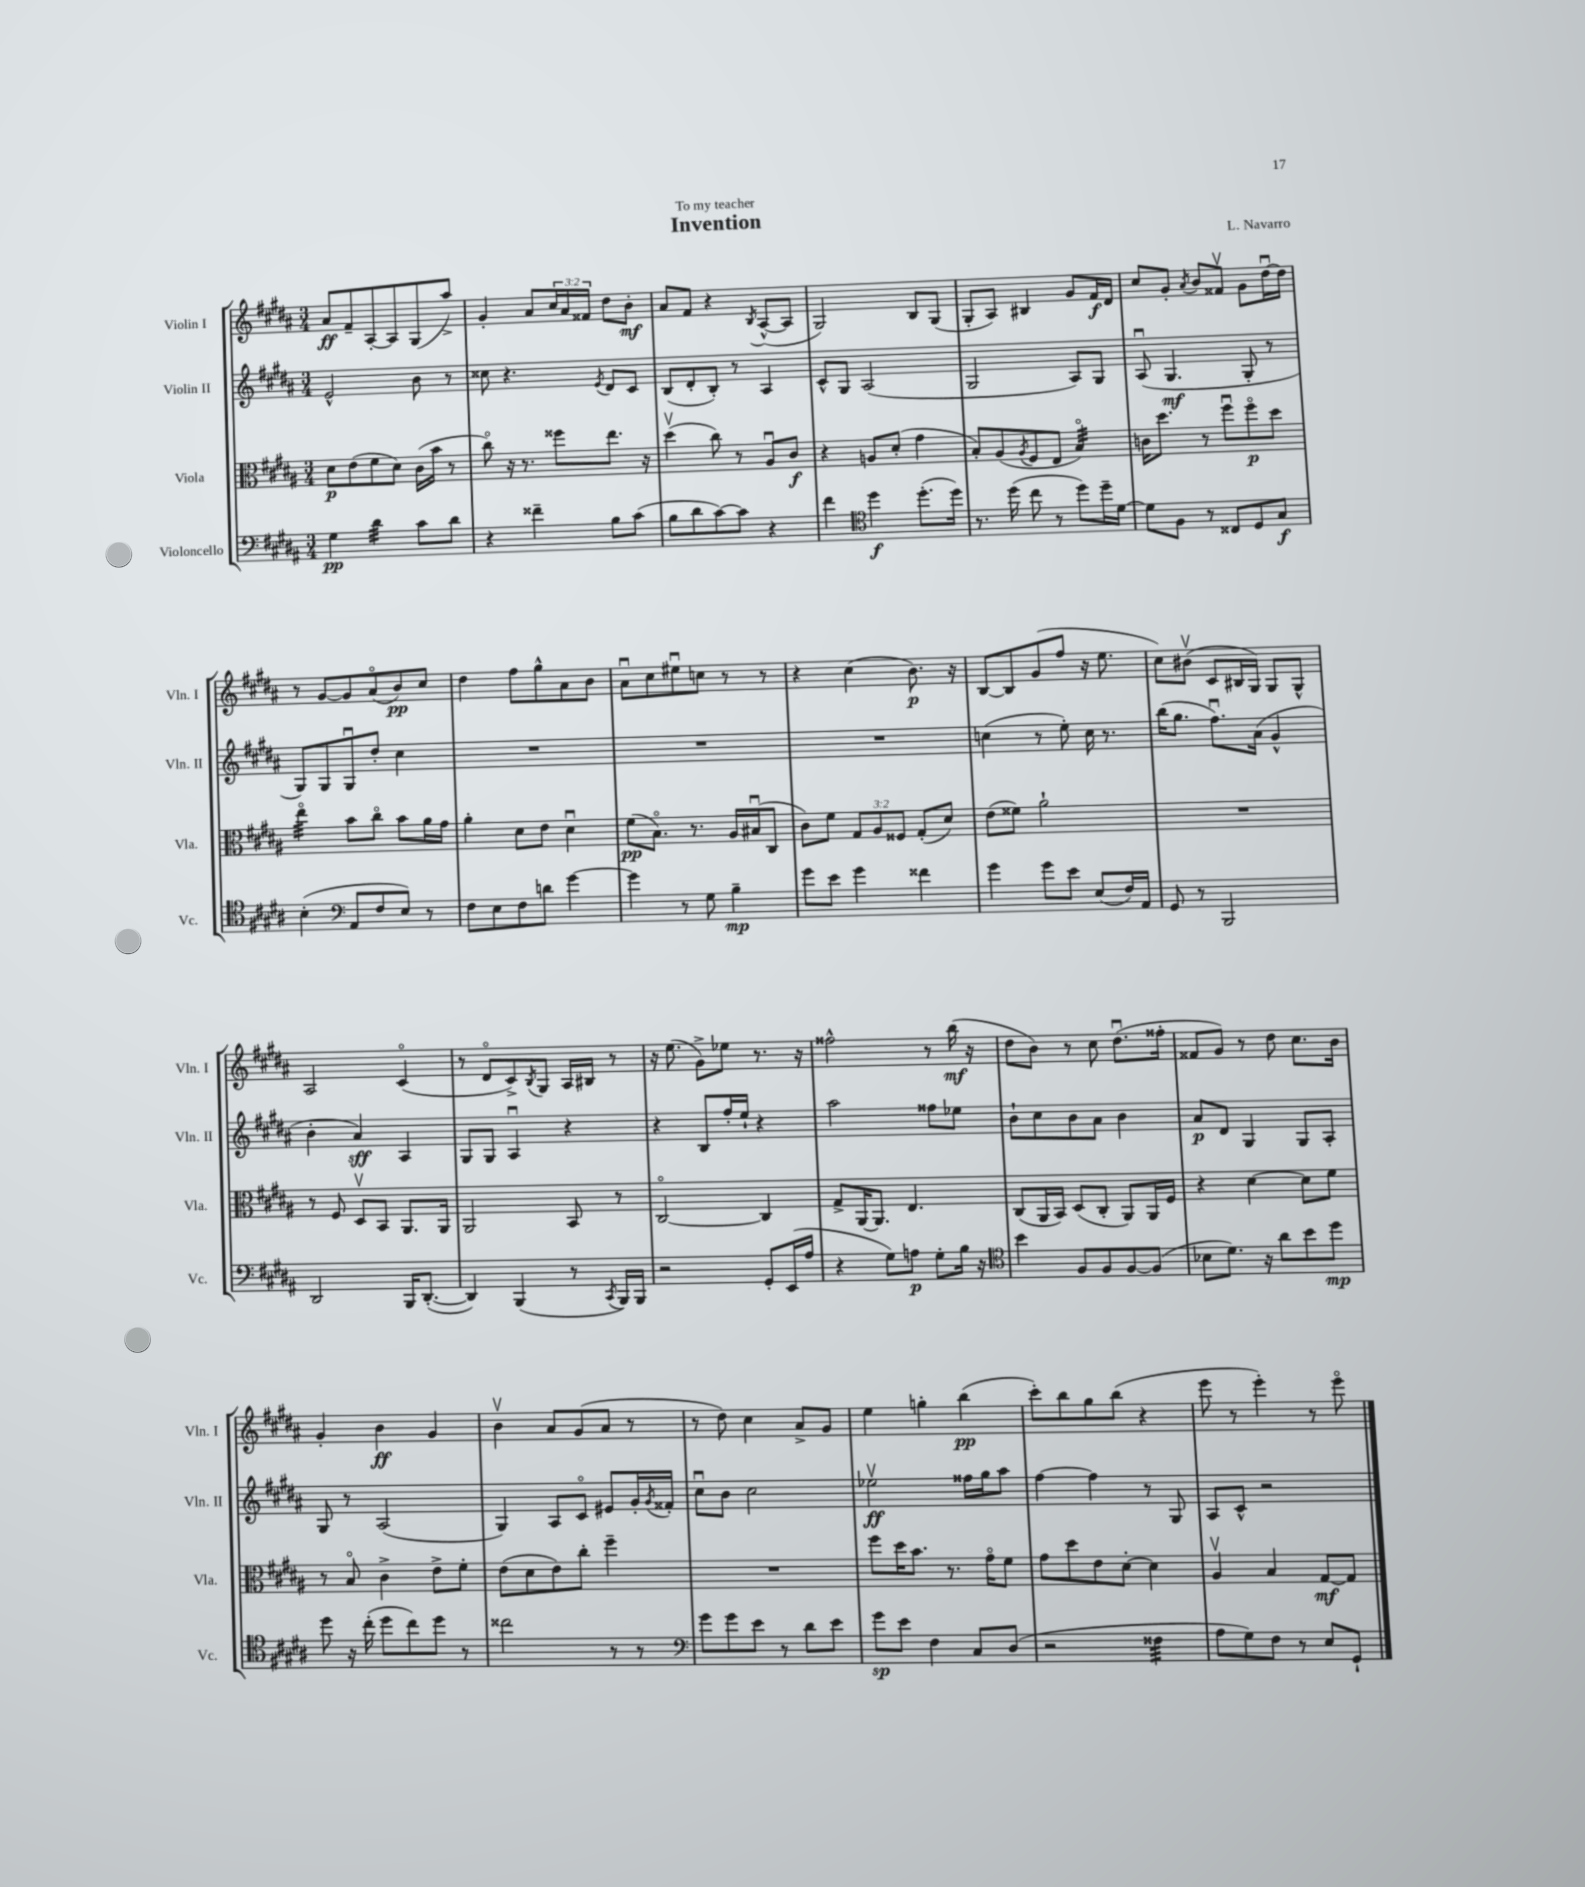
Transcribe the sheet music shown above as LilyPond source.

\header { title = "Invention" composer = "L. Navarro" dedication = "To my teacher" }
<<
\new StaffGroup <<
\new Staff = "s0" \with { instrumentName = "Violin I" shortInstrumentName = "Vln. I" } {
    \clef treble \key b \major \numericTimeSignature \time 3/4 \override Staff.TupletNumber.text = #tuplet-number::calc-fraction-text
    ais'8\ff fis'8-- ais8~-. ais8 gis8( ais''8->) |
    gis'4-. ais'8 \tuplet 3/2 { cis''16 ais'16 fisis'16 } dis''8 b'8-.\mf |
    ais'8 fis'8 r4 \acciaccatura { b8 } ais8~-^( ais8 |
    gis2) b8 gis8( |
    gis8-. ais8) bis4 gis'8 fis'16\f dis'16 |
    cis''8 gis'8-. \acciaccatura { ais'8 } b'8 fisis'8\upbow gis'8 dis''16~\downbow dis''16 |
    r8 gis'8~ gis'8 ais'8\flageolet( b'8\pp) cis''8 |
    dis''4 fis''8 gis''8-^ ais'8 b'8 |
    ais'8\downbow cis''8 eis''8\downbow c''8 r8 r8 |
    r4 cis''4( b'8.\p) r16 |
    b8~ b8 gis'8( fis''8 r16 e''8. |
    cis''8) bis'8\upbow( cis'8 bis16 gis16) gis8 gis8-^ |
    ais2 cis'4\flageolet( |
    r8 dis'8\flageolet cis'8->) \acciaccatura { b8 } gis8 ais16 bis16 r8 |
    r16 e''8.( gis'8->) ees''8 r8. r16 |
    fisis''2-^ r8 b''16\mf( r16 |
    dis''8 b'8) r8 cis''8 dis''8.\downbow( fisis''16-. |
    fisis'8 gis'8) r8 dis''8 cis''8. b'16 |
    gis'4-. b'4\ff gis'4 |
    b'4\upbow ais'8 gis'8( ais'8 r8 |
    r8 dis''8) cis''4 ais'8-> gis'8 |
    e''4 g''4-. b''4\pp( |
    cis'''8-.) b''8 gis''8 b''8( r4 |
    e'''8 r8 e'''4-.) r8 e'''8\flageolet \bar "|." |
}
\new Staff = "s1" \with { instrumentName = "Violin II" shortInstrumentName = "Vln. II" } {
    \clef treble \key b \major \numericTimeSignature \time 3/4
    e'2-^ b'8 r8 |
    cisis''8 r4. \acciaccatura { e'8 } dis'8 cis'8 |
    b8( dis'8-. b8-.) r8 ais4 |
    cis'8-^ gis8 ais2( |
    gis2 ais8) gis8 |
    ais8\downbow( gis4.\mf gis8-. r8 |
    gis8) gis8 gis8\downbow dis''8-. cis''4 |
    R2. |
    R2. |
    R2. |
    c''4( r8 e''8-.) c''16 r8. |
    b''16( gis''8. fis''8.\downbow) ais'16( gis'4-^ |
    b'4-. ais'4\sff) ais4 |
    gis8 gis8 ais4\downbow r4 |
    r4 b8 fis''16-. e''16-! r4 |
    ais''2 fisis''8 ees''8 |
    b'8-! cis''8 b'8 ais'8 b'4 |
    ais'8\p dis'8 gis4 gis8 ais8-. |
    gis8 r8 ais2( |
    gis4) ais8 cis'8\flageolet eis'8 gis'16-. \acciaccatura { gis'8 } fisis'16-. |
    cis''8\downbow b'8 cis''2 |
    ees''2\upbow\ff fisis''16 gis''16 ais''8 |
    fis''4~ fis''4 r8 gis8 |
    ais8 cis'8-^ r2 \bar "|." |
}
\new Staff = "s2" \with { instrumentName = "Viola" shortInstrumentName = "Vla." } {
    \clef alto \key b \major \numericTimeSignature \time 3/4 \override Staff.TupletNumber.text = #tuplet-number::calc-fraction-text
    dis'8\p e'8( fis'8 dis'8) cis'16( b'16 r8 |
    cis''8\flageolet) r16 r8. fisis''8 e''8. r16 |
    dis''4\upbow( cis''8) r8 ais8\downbow cis'8\f |
    r4 a8 dis'8-.( gis'4 |
    b8-.) ais8( \acciaccatura { ais8 } fis8 e8 b4:32\flageolet) |
    c'16 dis''8. r8 fis''8\downbow fis''8\flageolet\p dis''8 |
    e''4:32\flageolet b'8 cis''8\flageolet b'8 ais'16 gis'16 |
    ais'4-. dis'8 e'8 dis'4\downbow |
    fis'8\pp( b8.\flageolet) r8. ais16 bis16\downbow( cis8 |
    cis'8) fis'8 \tuplet 3/2 { gis8 ais8 fisis8 } gis8-.( dis'8) |
    e'8( fisis'8) ais'2-! |
    R2. |
    r8 fis8 dis8\upbow b,8 ais,8. ais,16 |
    ais,2 b,8 r8 |
    cis2~\flageolet cis4 |
    gis8-> ais,16~ ais,8. e4. |
    cis8( ais,16 b,16) dis8( cis8-. ais,8) ais,16 fis16 |
    r4 dis'4~ dis'8 fis'8 |
    r8 b8\flageolet cis'4-> e'8-> fis'8-. |
    e'8( dis'8 e'8) cis''8-. fis''4-- |
    R2. |
    fis''8 dis''16 b'8. r8. gis'16\flageolet fis'8 |
    gis'8 dis''8 e'8 dis'8~-. dis'4 |
    ais4\upbow b4 gis8~\mf gis8 \bar "|." |
}
\new Staff = "s3" \with { instrumentName = "Violoncello" shortInstrumentName = "Vc." } {
    \clef bass \key b \major \numericTimeSignature \time 3/4
    gis4\pp dis'4:32 cis'8 dis'8 |
    r4 fisis'4-- b8 cis'8( |
    b8 dis'8 cis'8~) cis'8 r4 |
    fis'4 \clef tenor dis''4\f dis''8.-.( dis''16) |
    r8. dis''16( cis''8 r8 dis''8) dis''16-- dis'16~ |
    dis'8 fis8 r8 cisis8 dis8 gis8\f |
    b4-.( \clef bass ais,8 fis8 e8) r8 |
    fis8 e8 fis8 d'8 gis'4~ |
    gis'4 r8 gis8 b4--\mp |
    gis'8 e'8 gis'4 fisis'4 |
    gis'4 gis'8 e'8 e8( fis16) ais,16 |
    gis,8 r8 b,,2 |
    dis,2 b,,16 dis,8.~-.( |
    dis,4) b,,4( r8 \acciaccatura { cis,8 } b,,16) b,,16 |
    r2 gis,8-. e,16( ais16 |
    r4 gis8) a8\p gis8-. b16 r16 |
    \clef tenor b'4 fis8 fis8 fis8~ fis8( |
    bes8 dis'8.) r16 ais'8 b'8 dis''8\mp |
    dis''8 r16 cis''16-.( dis''8 cis''8) dis''8 r8 |
    cisis''2 r8 r8 |
    \clef bass gis'8 gis'8 e'8 r8 dis'8 e'8 |
    gis'8\sp e'8 fis4 cis8 dis8( |
    r2 fisis4:32 |
    ais8 gis8) fis8 r8 e8 gis,8-! \bar "|." |
}
>>
>>
\layout { \context { \Score \remove "Bar_number_engraver" } }
